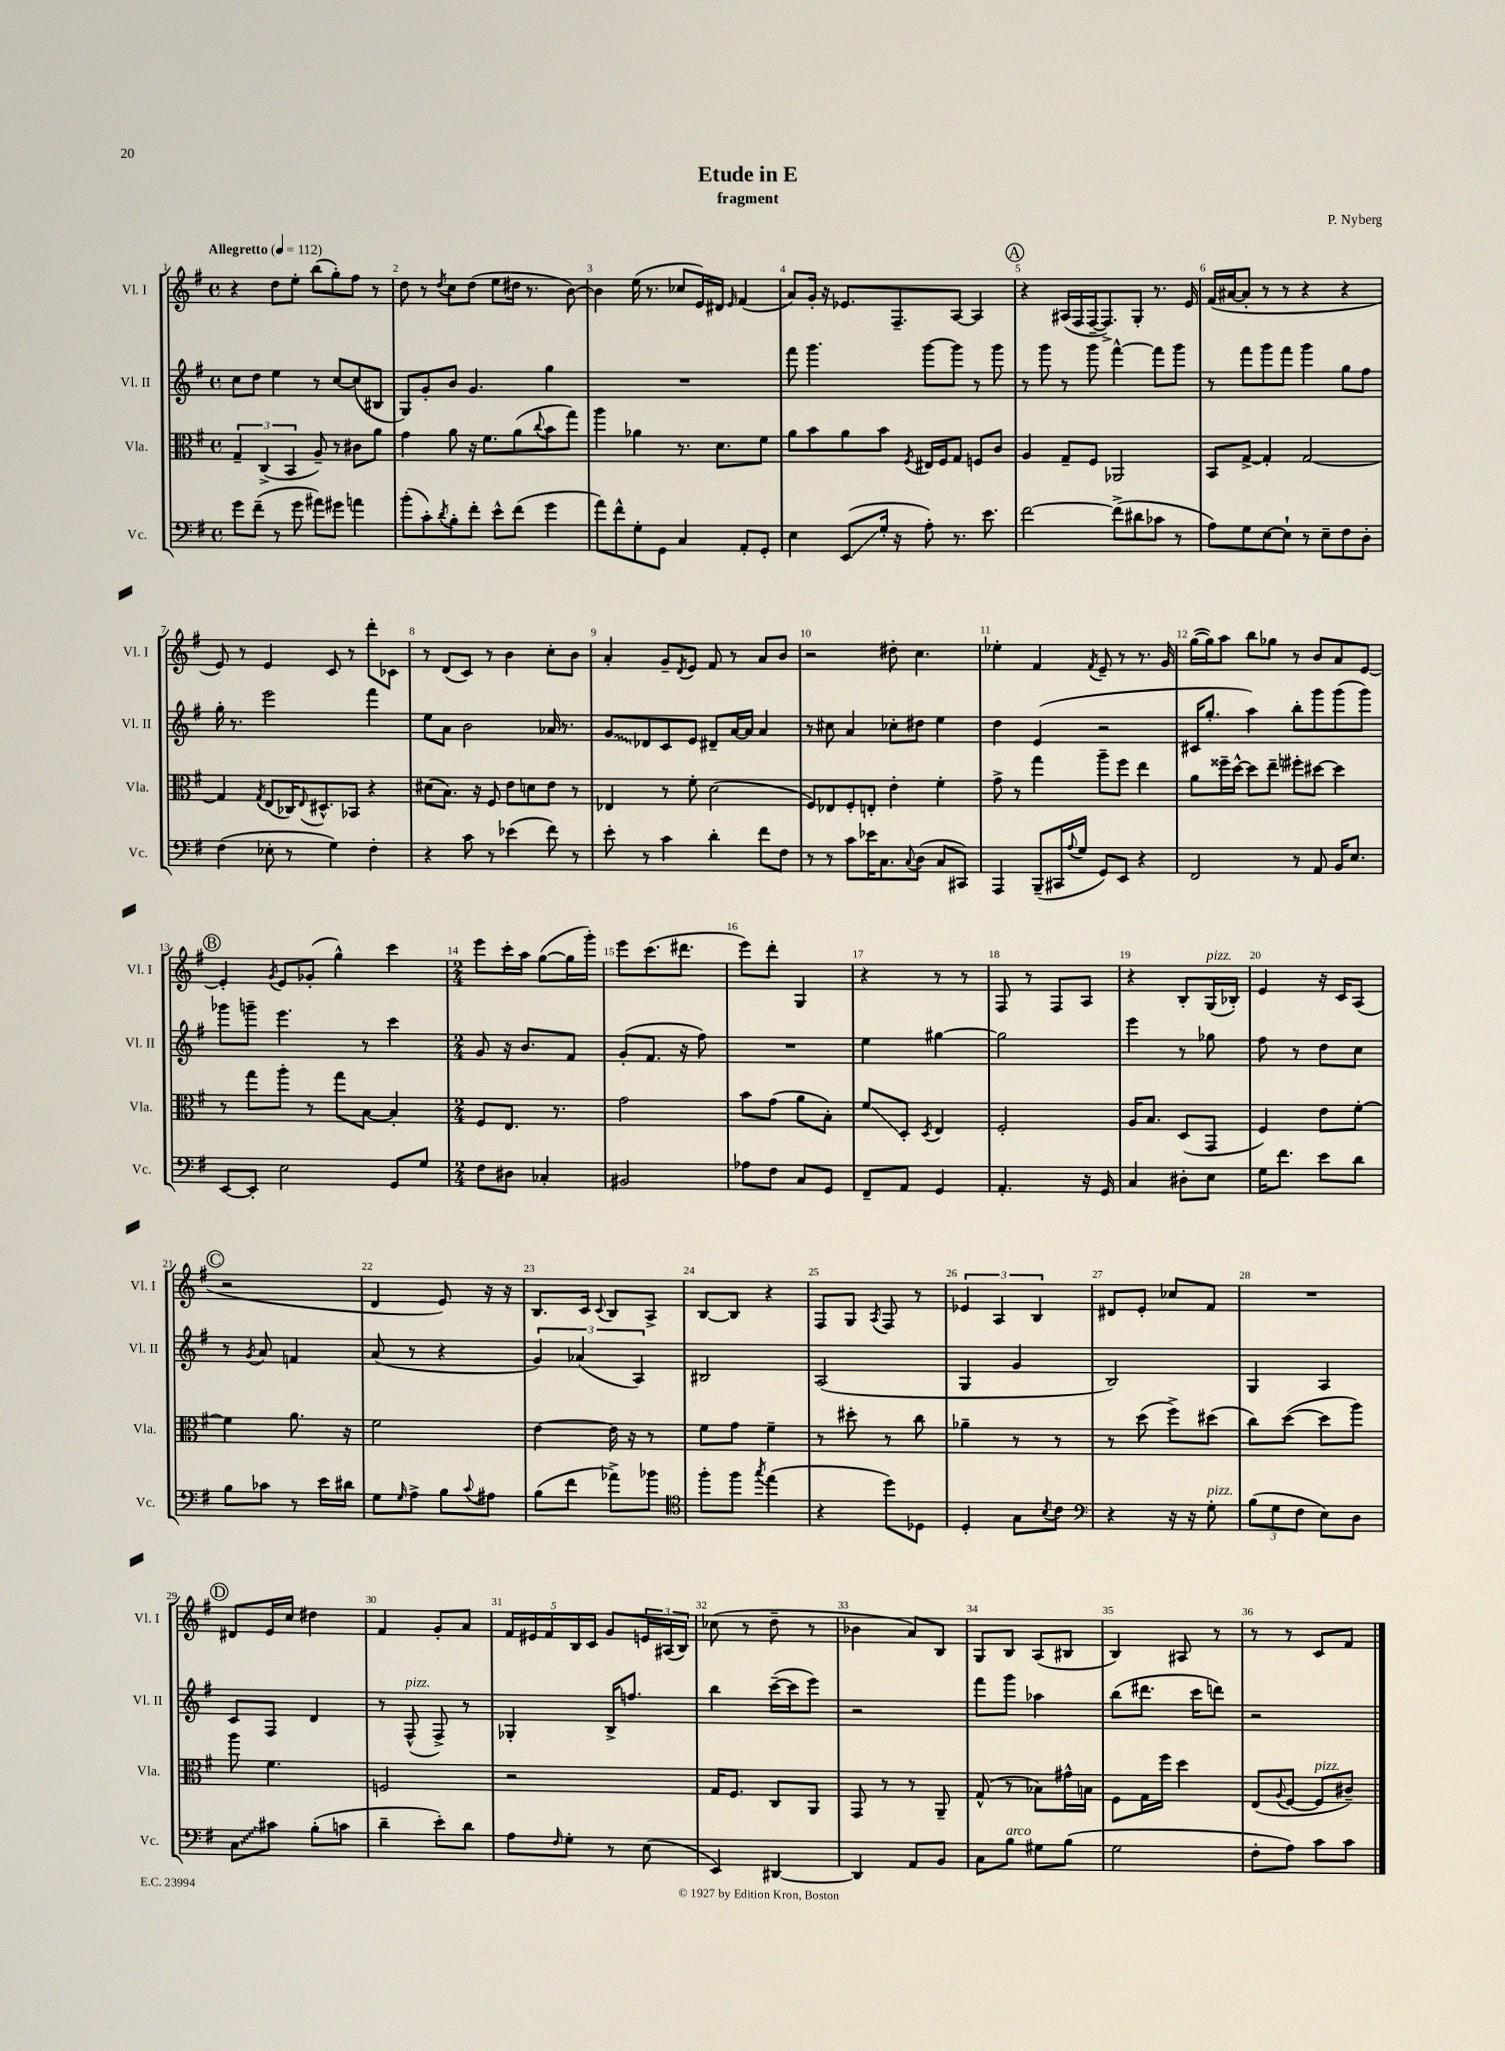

**kern	**kern	**kern	**kern
*staff4	*staff3	*staff2	*staff1
*clefF4	*clefC3	*clefG2	*clefG2
*k[f#]	*k[f#]	*k[f#]	*k[f#]
*M4/4	*M4/4	*M4/4	*M4/4
*met(c)	*met(c)	*met(c)	*met(c)
*MM112	*MM112	*MM112	*MM112
8g	6G~	8cc	4r
(8f#~	.	8dd	.
.	(6C^	.	.
8r	.	4ee	8dd
.	6BB	.	.
8g	.	.	8ee'
8a#)	8A~)	8r	(8bb
8g#	8r	[8cc	8gg')
4a	8c#	(8cc]	8ff#
.	8a	8B#	8r
=	=	=	=
(8b'	4g	8G)	8dd
8c')	.	8g'	8r
8qd	.	.	8qdd
8B'	8a	8b	8cc
8f#'	16r	4.g	(8dd
.	8.f#	.	.
8e^^	.	.	8ee
(8f#	(8a	.	16dd#
.	.	.	8.r
.	8qqcc	.	.
4g	8b	4gg	.
.	8gg)	.	[8b)
=	=	=	=
8a)	4aa	1r	4b]
8f#^^	.	.	.
8G'	4a-	.	(16ee
.	.	.	8.r
8GG	.	.	.
4C	8.r	.	8cc-
.	.	.	16e)
.	8.d	.	16d#
.	.	.	16qqe
8AA'	.	.	(4f#
8GG'	8f#	.	.
=	=	=	=
4E	8a	8fff#	8a)
.	8b	4.ggg	16g'
.	.	.	16r
(8EE	8a	.	8.e-
16G'	8b	.	.
16r	.	.	8.F#~
.	8qF#	.	.
8A')	16E#	[8ggg	.
.	16F#	.	.
8.r	8G	8ggg]	[8A
.	8F	8r	4A]
8.e	.	.	.
.	8c	8ggg	.
=	=	=	=
[2f#	4A	8r	4r
.	.	8ggg	.
.	8G~	8r	(16A#
.	.	.	16F#
.	8F#	8ggg	[16F#~
.	.	.	8.F#^])
(8f#^]	2AA-	[4fff#^^	.
8d#	.	.	8G'
8c-	.	8fff#]	8.r
8r	.	8ggg	.
.	.	.	16e
=	=	=	=
8A)	8BB	8r	(16f#
.	.	.	[16a#
8G	[8G^	8fff#	8a#']
[8E	4G']	8ggg	8r
8E`]	.	8fff#	8r
8r	[2G	4ggg	4r
8E~	.	.	.
8F#	.	8gg	4r
8D'	.	8ff#	.
=	=	=	=
(4F#	4G]	16gg'	8e)
.	.	8.r	.
.	.	.	8r
.	8qG	.	.
8E-'	(8E	2eee	4e
8r	16C-)	.	.
.	8qqE	.	.
.	8.D#^^	.	.
4G)	.	.	8c
.	8BB-	.	8r
4F#'	4r	4fff#	8ddd'
.	.	.	8c-
=	=	=	=
4r	(8d#	8ee	8r
.	8.B)	8a	(8d
8c	.	2b	8c)
.	16r	.	.
8r	8F#	.	8r
(4e-	8e	.	4b
.	8d	.	.
8f#)	8e	16a-	8cc'
.	.	8.r	.
8r	8r	.	8b
=	=	=	=
8e'	4E-	8g	4a'
8r	.	8d-	.
4c	8r	8c	8g~
.	.	.	8qd
.	8f#'	8e	8e
4d'	(2d	8d#~	8f#
.	.	[16a	8r
.	.	16a]	.
8f#	.	4a	8a
8F#	.	.	8b
=	=	=	=
8r	8F#)	8r	2r
8r	8E-	8cc#	.
8c	8F#'	4a	.
16e-	8E'	.	.
8.C	.	.	.
.	4e'	8cc-'	8dd#'
8qqC	.	.	.
(8D	.	8dd#	4.cc
8C	4f#'	4ee	.
8CC#)	.	.	.
=	=	=	=
4AAA	8g^	4dd	4ee-'
.	8r	.	.
(8BBB~	4gg	(4e	4f#
16CC#	.	.	.
8qqA	.	.	.
16G	.	.	.
.	.	.	8qf#
8GG)	8aa~	2r	8e~
8EE	8ff#	.	8r
4r	4ee	.	8.r
.	.	.	16g
=	=	=	=
2FF#	8a	16c#	([16gg
.	.	8.gg'	16gg])
.	16ff##~	.	8aa
.	[16dd^^	.	.
.	8dd]	4aa)	8bb
.	8ee~	.	8gg-
8r	8ff#'	8bb'	8r
8AA	[8dd#	8ggg	8b
16BB	4dd#]	(8ggg	8a
8.E	.	.	.
.	.	8ggg)	[8e
=	=	=	=
[8EE	8r	8ggg-	4e']
8EE']	8gg	8ggg~	.
.	.	.	8qg
2E	8aa'	4.eee	8e
.	8r	.	(8g-'
.	8gg	.	4gg^^)
.	[8B	8r	.
8GG	4B']	4ccc	4ccc
8G	.	.	.
=	=	=	=
*M2/4	*M2/4	*M2/4	*M2/4
8F#	8F#	8g	8eee
8D#	8.E	16r	16ccc'
.	.	8.b	16aa
4C-'	.	.	([8gg
.	8.r	.	.
.	.	8f#	16gg]
.	.	.	16ggg')
=	=	=	=
2BB#	2g	(8g'	8eee
.	.	8.f#	(8.ccc
.	.	16r	8.ddd#
.	.	8ff#)	.
=	=	=	=
8A-	8b	2r	8eee)
8F#	(8g	.	8ddd'
8C	8a	.	4G
8GG	8B')	.	.
=	=	=	=
8FF#~	8f#	4ee	4r
8AA	8D'	.	.
.	8qD	.	.
4GG	4E	[4gg#	8r
.	.	.	8r
=	=	=	=
4.AA'	2F#'	2gg#]	8F#
.	.	.	8r
.	.	.	8F#
16r	.	.	8A
16GG	.	.	.
=	=	=	=
4C	16A	4eee	4r
.	8.B	.	.
8D#'	(8D	8r	8B'
8E	8GG	8gg-	(16G
.	.	.	16B-')
=	=	=	=
16G	4F#)	8ff#	4e
8.f#	.	.	.
.	.	8r	.
8e	8e	8dd	16r
.	.	.	16c
8d	[8f#'	8cc	(8A
=	=	=	=
8B	4f#]	8r	2r
.	.	8qg	.
8c-	.	8a	.
8r	8.a	4f	.
16e	.	.	.
16d#	16r	.	.
=	=	=	=
8G	2f#	(8a	4d
16qqG	.	.	.
8A^	.	8r	.
8B	.	4r	8e)
8qqc	.	.	.
8A#	.	.	16r
.	.	.	16r
=	=	=	=
(8B	[4e	6g)	8.B
8f#	.	.	.
.	.	(6a-	.
.	.	.	16c
.	.	.	8qqc
8a-^)	16e]	.	8B
.	16r	.	.
.	.	6A)	.
8b-	8r	.	8A^
=	=	=	=
*clefC4	*	*	*
8ff#'	8f#	2B#	[8B
8ff#	8g	.	8B]
8qgg	.	.	.
(4ee	4f#~	.	4r
=	=	=	=
4r	8r	(2A	8F#
.	8dd#'	.	8G
.	.	.	8qA
8dd)	8r	.	8F#
8D-	8cc	.	8r
=	=	=	=
4D'	4a-~	4G	6e-
.	.	.	6A
8G	8r	4g	.
.	.	.	6B
8qB	.	.	.
8c	8r	.	.
=	=	=	=
*clefF4	*	*	*
4r	8r	2B)	8d#
.	(8dd	.	8e'
16r	8ff#^)	.	8cc-
16r	.	.	.
8G'	(8dd#	.	8f#
=	=	=	=
(12B	8cc)	4G	2r
12G	.	.	.
.	([8dd	.	.
12F#	.	.	.
8E)	8dd]	4A	.
8D	8aa)	.	.
=	=	=	=
8C	8aa	8c	8d#
8c#	4.f#	8F#	16e
.	.	.	16cc
(8B'	.	4d	4dd#
8c	.	.	.
=	=	=	=
4d~	2F	8r	4f#
.	.	(8F#^^	.
8e')	.	8F#^)	8g'
8d	.	8r	8a
=	=	=	=
8A	2r	4G-'	20f#
.	.	.	20e#
.	.	.	20f#
16qqF#	.	.	.
8G'	.	.	.
.	.	.	20B
.	.	.	20c
8r	.	16B^	8g
.	.	8.ff	.
(8E	.	.	24e
.	.	.	(24A#
.	.	.	24B)
=	=	=	=
4EE)	16G	4bb	(8cc-
.	8.F#	.	.
.	.	.	8r
[4DD#	8C	([16ccc~	8dd~
.	.	16ccc]	.
.	8AA	8eee)	8r
=	=	=	=
4DD#]	8GG	2r	4b-
.	8r	.	.
8AA	8r	.	8a)
8BB	8AA~	.	8B
=	=	=	=
8C	(8G^^	8fff#	8G
8B	8r	8ggg	8B
8G#	8B-)	4aa-	(8A
(8B	16g#^^	.	8B#
.	16B	.	.
=	=	=	=
2G	8F#	(8bb	4B)
.	16G	8.ddd#	.
.	16ff#	.	.
.	4dd	.	8A#
.	.	16ccc	.
.	.	8ddd)	8r
=	=	=	=
8F#'	(8E	2r	8r
.	8qqA	.	.
8A)	[8F#	.	8r
8c	8F#]	.	8c
8c	8c#~)	.	8f#
==	==	==	==
*-	*-	*-	*-
